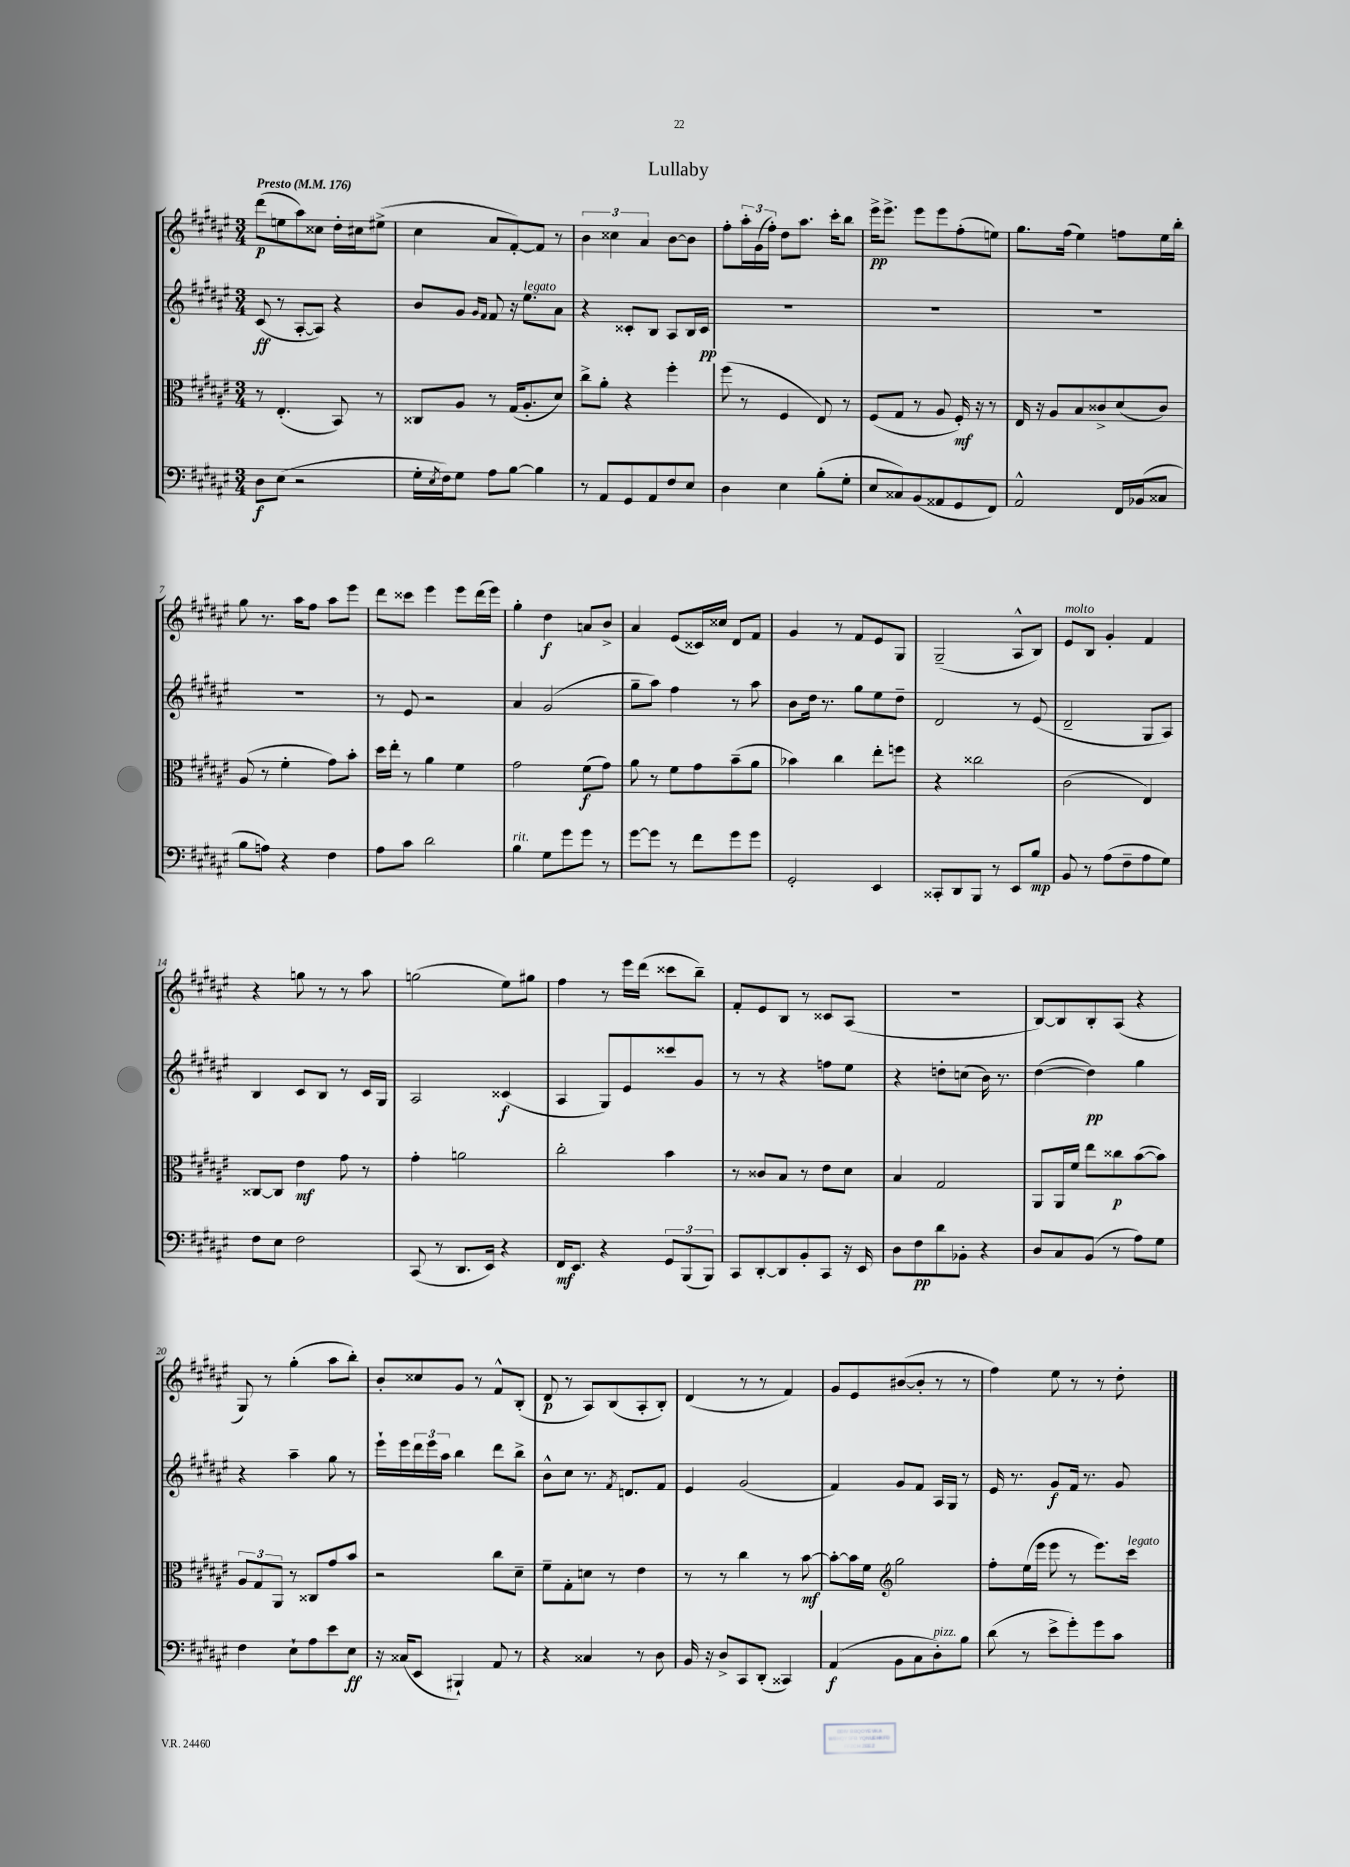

**kern	**kern	**kern	**kern
*staff4	*staff3	*staff2	*staff1
*clefF4	*clefC3	*clefG2	*clefG2
*k[f#c#g#d#a#e#]	*k[f#c#g#d#a#e#]	*k[f#c#g#d#a#e#]	*k[f#c#g#d#a#e#]
*M3/4	*M3/4	*M3/4	*M3/4
*MM176	*MM176	*MM176	*MM176
8D#	8r	(8c#	(8ddd#
(8E#	(4.E#'	8r	8ee
2r	.	[8A#'	8aa#)
.	.	8A#])	8cc##
.	8BB)	4r	16dd#'
.	.	.	16cc#
.	8r	.	(8ee#^
=	=	=	=
16G#'	8C##	8b	4cc#
8qE#	.	.	.
16F#)	.	.	.
8G#	8A#	8g#	.
.	.	16qqg#	.
.	.	16qqf#	.
8A#	8r	8f#	8a#
[8B	(16G#	16r	[8f#')
.	8.A#'	8.ee#	.
4B]	.	.	8f#]
.	8d#)	8a#	8r
=	=	=	=
8r	8cc#^	4r	6b
8AA#	8a#'	.	.
.	.	.	6cc##
8GG#	4r	8c##'	.
.	.	.	6a#
8AA#	.	8B	.
8F#	4ff#'	8A#	[8b
8E#	.	16B	8b]
.	.	16c##	.
=	=	=	=
4D#	(8ff#	2.r	8ff#'
.	8r	.	24aa#'
.	.	.	(24g#
.	.	.	24ff#')
4E#	4F#	.	8dd#
.	.	.	8.aa#
(8B'	8E#)	.	.
.	.	.	16ccc#'
8G#'	8r	.	8bb
=	=	=	=
8E#	(8F#	2.r	16eee#^
.	.	.	8.eee#^
8C##)	8G#	.	.
(8BB	8r	.	8eee#
8AA##	8A#	.	8eee#
8GG#	16F#')	.	(8ff#'
.	16r	.	.
8FF#)	8r	.	8ee)
=	=	=	=
2AA#^^	16E#	2.r	8.gg#
.	16r	.	.
.	8A#	.	.
.	.	.	(16ff#
.	8B	.	4ee#)
.	8c##^	.	.
16FF#	(8d#	.	8ff
(16BB-	.	.	.
8C##	8c##)	.	16ee#
.	.	.	16bb'
=	=	=	=
8B	(8A#	2.r	8gg#
8A)	8r	.	8.r
4r	4f#'	.	.
.	.	.	16aa#
.	.	.	8ff#
4F#	8g#)	.	8aa#
.	8b'	.	8eee#
=	=	=	=
8A#	16dd#	8r	8ddd#
.	16ee#'	.	.
8c#	8r	8e#	8ccc##
2d#	4a#	2r	4eee#
.	4f#	.	8eee#
.	.	.	(16ddd#
.	.	.	16eee#)
=	=	=	=
4B	2g#	4a#	4gg#'
8G#	.	(2g#	4dd#
8g#	.	.	.
8g#	(8f#	.	8a
8r	8g#)	.	8b^
=	=	=	=
[8g#	8a#	8gg#~	4a#
8g#]	8r	8aa#)	.
8r	8f#	4ff#	(8e#
8f#	8g#	.	16c##)
.	.	.	16cc##
8g#	(8b~	8r	8d#
8g#	8a#	8aa#	8f#
=	=	=	=
2GG#'	4b-)	8b	4g#
.	.	16dd#	.
.	.	8.r	.
.	4cc#	.	8r
.	.	8gg#	8f#
4EE#	8ee#'	8ee#	8e#
.	8ff	8dd#~	8G#
=	=	=	=
8CC##'	4r	2d#	(2G#~
8DD#	.	.	.
8BBB	2cc##	.	.
8r	.	.	.
8EE#	.	8r	8A#^^
8B	.	(8e#	8B)
=	=	=	=
8BB	(2c#	2d#~	8e#
8r	.	.	8B
(8A#	.	.	4g#'
8F#~	.	.	.
8A#	4E#)	8G#	4f#
8G#)	.	8A#)	.
=	=	=	=
8F#	[8C##	4B	4r
8E#	8C##]	.	.
2F#	4e#	8c#	8gg
.	.	8B	8r
.	8g#	8r	8r
.	8r	16c#	8aa#
.	.	16G#	.
=	=	=	=
(8CC#	4g#'	2A#	(2gg
8r	.	.	.
8.DD#	2a	.	.
16EE#)	.	.	.
4r	.	(4c##	8ee#)
.	.	.	8gg#
=	=	=	=
16FF#	2cc#'	4A#	4ff#
8.EE#	.	.	.
4r	.	8G#)	8r
.	.	8e#	16eee#
.	.	.	(16ddd#
12GG#	4b	8ccc##	8ccc##
(12BBB	.	.	.
.	.	8g#	8bb~)
12BBB)	.	.	.
=	=	=	=
8CC#	8r	8r	8f#'
[8DD#'	8c##	8r	8e#
8DD#]	8B	4r	8B
8BB'	8r	.	8r
8CC#	8e#	8ff	8c##
16r	8d#	8ee#	(8A#
16EE#	.	.	.
=	=	=	=
8D#	4B	4r	2.r
8F#	.	.	.
8d#	2G#	8dd'	.
8BB-'	.	(8cc	.
4r	.	16b)	.
.	.	8.r	.
=	=	=	=
8D#	8AA#	([4dd#	[8B)
8C#	16AA#	.	8B]
.	16f#	.	.
(8BB	8ee#	4dd#])	8B'
8r	8cc##	.	(8A#
8A#)	([8b	4gg#	4r
8G#	8b])	.	.
=	=	=	=
4F#	12A#	4r	8G#)
.	12G#	.	.
.	.	.	8r
.	12AA#	.	.
8E#`	8r	4aa#~	(4gg#'
8A#	8C##	.	.
8e#	8g#	8gg#	8aa#
8E#	8b	8r	8bb')
=	=	=	=
16r	2r	16eee#`	8b'
(16C##	.	16eee#	.
8EE#	.	24ddd#	8cc##
.	.	24eee#	.
.	.	24aa#	.
4BBB#`)	.	4bb	8g#
.	.	.	8r
8AA#	8cc#	8ddd#	8f#^^
8r	8d#~	8bb^	(8B'
=	=	=	=
4r	8f#~	8b^^	8d#
.	8G#'	8cc#	8r
4C##	8d	8.r	8A#)
.	8r	.	(8B
.	.	8qf#	.
.	.	8.d	.
8r	4e#	.	8A#'
8D#	.	8f#	8B')
=	=	=	=
16BB	8r	4e#	(4d#
16r	.	.	.
8D#^	8r	.	.
8CC#	4cc#	(2g#	8r
(8DD#'	.	.	8r
4CC##)	8r	.	4f#)
.	[8b	.	.
=	=	=	=
(4AA#	8b'_	4f#)	8g#
.	16b]	.	8e#
.	16f#	.	.
*	*clefG2	*	*
8BB	2gg#	8g#	([8b#
8C#	.	8f#	8b#']
8D#')	.	16A#	8r
.	.	16G#	.
8B	.	8r	8r
=	=	=	=
(8d#	8ff#'	16e#	4ff#)
.	.	8.r	.
8r	(16ee#	.	.
.	16eee#	.	.
8e#^	8eee#	8g#	8ee#
8g#')	8r	16f#	8r
.	.	8.r	.
8g#	8.eee#)	.	8r
8c#	.	8g#	8dd#'
.	16ccc#	.	.
==	==	==	==
*-	*-	*-	*-
